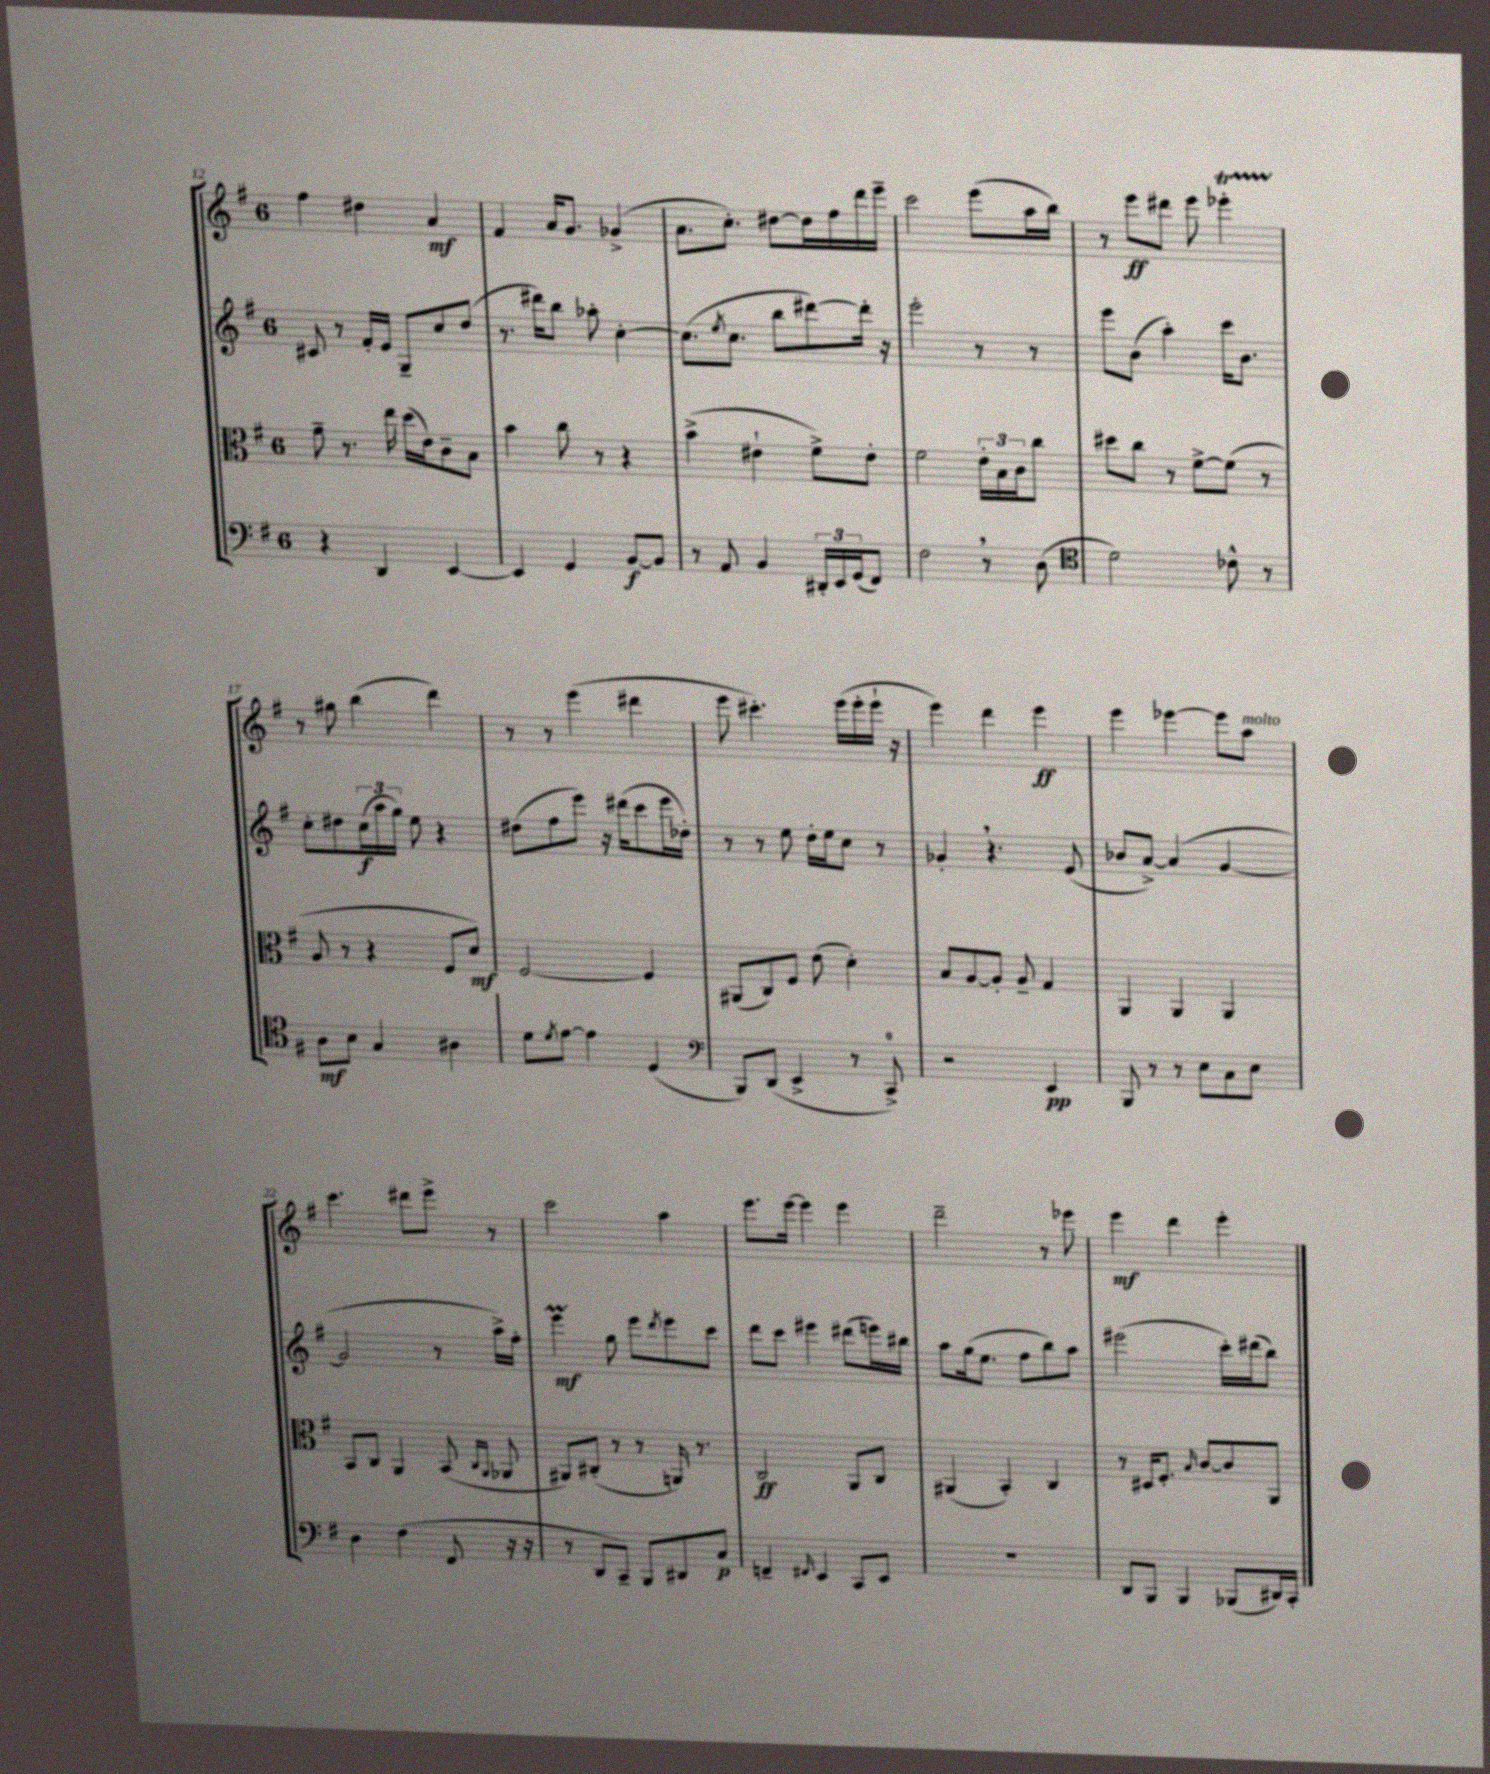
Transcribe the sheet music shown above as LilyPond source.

<<
\new StaffGroup <<
\new Staff = "s0" {
    \clef treble \key g \major \once \override Staff.TimeSignature.style = #'single-digit \time 6/8
    fis''4 dis''4 a'4\mf |
    fis'4 a'16 g'8. ges'4->( |
    a'8. c''8.-.) dis''8~ dis''16 fis''16 d'''16 e'''16-- |
    c'''2 e'''8( a''16 b''16) |
    r8 e'''8\ff dis'''8 e'''8 ees'''4-.\startTrillSpan |
    r8\stopTrillSpan gis''8 b''4( d'''4) |
    r8 r8 e'''4( dis'''4 |
    e'''8 cis'''4.-.) e'''16( e'''16-. e'''16-! r16 |
    e'''4) d'''4 e'''4\ff |
    e'''4 ees'''4~ ees'''8 a''8^\markup { \italic "molto" } |
    c'''4. dis'''8 e'''8-> r8 |
    c'''2 a''4 |
    e'''8. e'''16~ e'''4 e'''4 |
    d'''2-- r8 ees'''8 |
    e'''4\mf d'''4 e'''4-. \bar "|." |
}
\new Staff = "s1" {
    \clef treble \key g \major \once \override Staff.TimeSignature.style = #'single-digit \time 6/8
    cis'8 r8 fis'16-. e'16 g8-- c''8 d''8( |
    r8. dis'''16) b''8 aes''8-. c''4~-. |
    c''8.( \acciaccatura { e''8 } c''8. b''8 dis'''8~) dis'''16-. r16 |
    e'''2-. r8 r8 |
    e'''8 b'8( a''4-.) c'''16 b'8. |
    c''8-. dis''8 \tuplet 3/2 { c''16\f( a''16 g''16) } e''8 r4 |
    dis''8( fis''8 e'''8) r16 dis'''16( c'''8 e'''16 des''16-.) |
    r8 r8 e''8 d''16-. e''16 c''8 r8 |
    ges'4-. \breathe r4. e'8( |
    bes'8 a'8~->) a'4( g'4~ |
    g'2 r8 a''16->) fis''16-. |
    e'''4\prall\mf g''8 e'''8 \acciaccatura { d'''8 } e'''8 c'''8 |
    d'''8 c'''8 eis'''4 dis'''8( e'''16) bis''16 |
    a''8 g''16( e''8. fis''8 b''8) a''8 |
    eis'''2( c'''16-.) dis'''16( b''8) \bar "|." |
}
\new Staff = "s2" {
    \clef alto \key g \major \once \override Staff.TimeSignature.style = #'single-digit \time 6/8
    g'8-- r8. e''16 d''16( e'16) c'8-- b8 |
    b'4 c''8 r8 r4 |
    b'4->( eis'4-! fis'8->) eis'8-. |
    fis'2 \tuplet 3/2 { e'16-. b16 c'16 } c''8 |
    dis''8 c''8 r8 fis'8~-> fis'8( r8 |
    a8 r8 r4 fis8 d'8\mf) |
    fis2~ fis4 |
    ais,8( c8) fis8 e'8( d'4-.) |
    b8 a8~ a8-. a8-- g4 |
    a,4 a,4 a,4 |
    b,8 c8 a,4 b,8( \grace { c16 a,16 } aes,8 |
    ais,8) cis8-.( r8 r8 a,16) r8. |
    c2\ff a,8 c8 |
    ais,4( b,4-.) c4 |
    r8 dis16 fis8.-. \grace { b16 } c'8~ c'8 a,8 \bar "|." |
}
\new Staff = "s3" {
    \clef bass \key g \major \once \override Staff.TimeSignature.style = #'single-digit \time 6/8
    r4 d,4 e,4~ |
    e,4 g,4 b,8~\f b,8 |
    r8 a,8 b,4 \tuplet 3/2 { dis,16-. e,16 g,16( } fis,8) |
    fis2 \breathe r8 d8( |
    \clef tenor d'2) ces'8-^ r8 |
    a8\mf b8 g4 ais4 |
    d'8 \acciaccatura { d'8 } e'8~ e'4 d4( |
    \clef bass b,,8) d,8( e,4-> r8 c,8-0->) |
    r2 e,4\pp |
    b,,8 r8 r8 e8 c8 e8 |
    d4 fis4( fis,8 r16 r16 |
    r8 d,8 c,8--) b,,8 dis,8 c8\p |
    f,4-- \grace { fis,16 } e,4 c,8 e,8 |
    r2. |
    d,8 b,,8 b,,4 bes,,8( dis,16) c,16-. \bar "|." |
}
>>
>>
\layout { \context { \Score currentBarNumber = #12 } }
